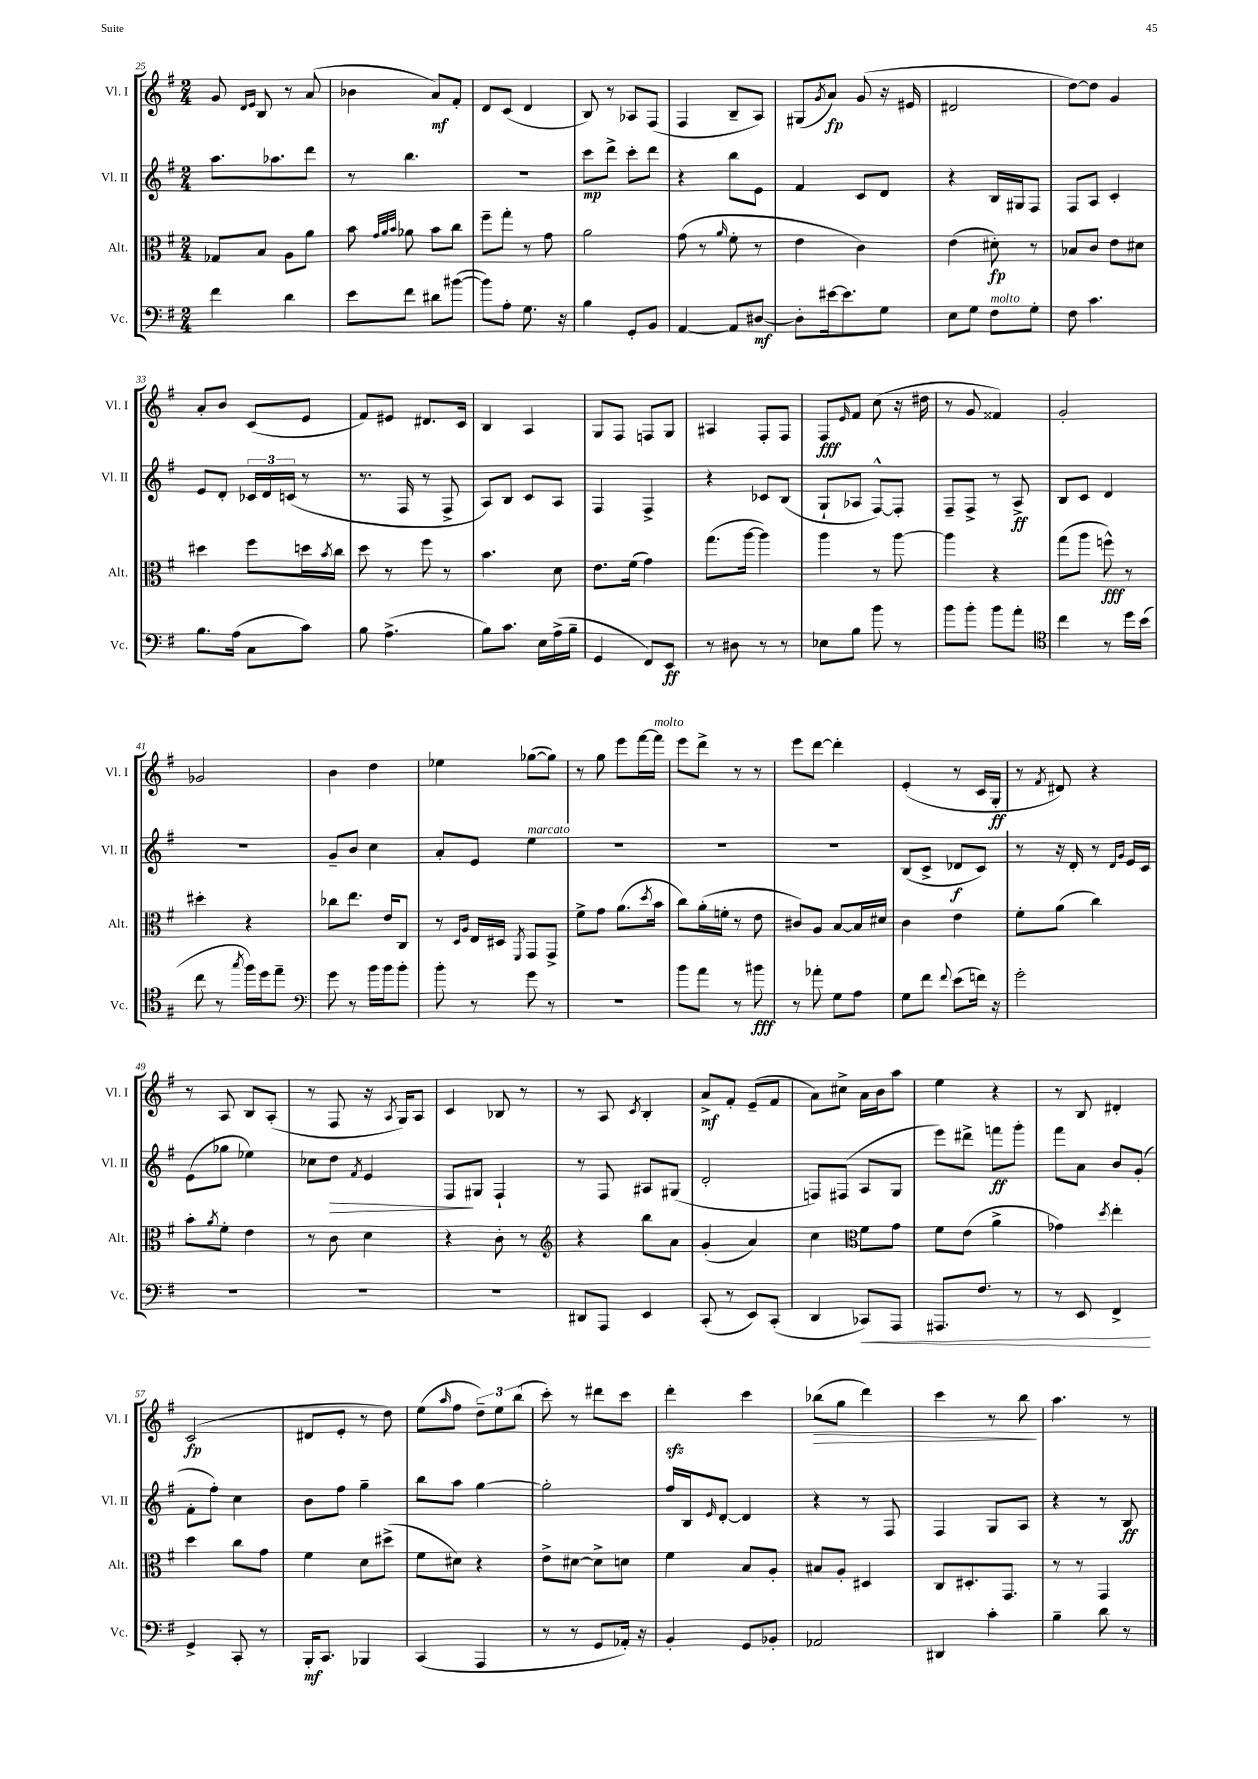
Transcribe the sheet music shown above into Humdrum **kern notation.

**kern	**kern	**kern	**kern
*staff4	*staff3	*staff2	*staff1
*clefF4	*clefC3	*clefG2	*clefG2
*k[f#]	*k[f#]	*k[f#]	*k[f#]
*M2/4	*M2/4	*M2/4	*M2/4
4f#	8G-	8.aa	8g
.	.	.	16qqd
.	.	.	16qqe
.	8B	.	8B
.	.	8.aa-	.
4d	8A	.	8r
.	8a	8ddd	(8a
=	=	=	=
8e	8b	8r	4b-
.	32qqg	.	.
.	32qqa	.	.
.	32qqb	.	.
8f#	8a-	4.bb	.
8d#	8b	.	8a)
([8b#	8cc	.	8f#'
=	=	=	=
8b#])	8ff#~	2r	8d
8A'	8gg'	.	(8c
8.G	8r	.	4d
.	8g	.	.
16r	.	.	.
=	=	=	=
4B	2a	8ccc	8B)
.	.	8ddd^	8r
8GG'	.	8ccc'	8A-
8BB	.	8ddd	(8F#
=	=	=	=
[4AA	(8g	4r	4F#
.	8r	.	.
.	16qqa	.	.
8AA]	8f#'	8bb	8B~
[8D#	8r	8e	8A)
=	=	=	=
8D#']	4e	4f#	(8G#
.	.	.	8qg
[16e#	.	.	8a)
8.e#]	.	.	.
.	4c)	8c	(8g
8G	.	8d	16r
.	.	.	16e#
=	=	=	=
8E	(4e	4r	2d#
8G	.	.	.
8F#	8d#')	16B	.
.	.	16G#	.
8G'	8r	8F#	.
=	=	=	=
8F#	8B-	8F#	[8dd)
4.c	8c	8A	8dd]
.	8e	4c'	4g
.	8d#	.	.
=	=	=	=
8.B	4dd#	8e	8a'
.	.	8d'	8b
(16A	.	.	.
8C	8ff#	24c-	(8c
.	.	24d	.
.	.	(24c	.
8c)	16dd	8r	8e
.	8qb	.	.
.	16cc	.	.
=	=	=	=
8B	8dd	8.r	8f#)
(4.A^	8r	.	8e#
.	.	16F#	.
.	8ff#	8r	8.d#
.	8r	8F#^	.
.	.	.	16c
=	=	=	=
8B)	4.b	8A)	4B
8.c	.	8B	.
.	.	8c	4A
16E	.	.	.
(16A^	8d	8A	.
16B~	.	.	.
=	=	=	=
4GG	8.e	4F#	8G
.	.	.	8F#
.	(16f#	.	.
8FF#)	4g)	4F#^	8F
8EE	.	.	8G
=	=	=	=
8r	(8.gg	4r	4A#
8D#	.	.	.
.	[16aa	.	.
8r	4aa])	8c-	8F#'
8r	.	(8B	8F#
=	=	=	=
8E-	4aa	8G`	8F#
.	.	.	16qqe
8B	.	8A-	8f#
8b	8r	[8F#^^)	(8cc
8r	[8aa	8F#']	16r
.	.	.	16dd#
=	=	=	=
8b	4aa]	8F#~	8r
8b'	.	8F#^	8g
8b	4r	8r	4f##)
8a'	.	8A^	.
=	=	=	=
*clefC4	*	*	*
4cc	(8gg	8B	2g'
.	8aa	8c	.
8r	8ff^^)	4d	.
16dd	8r	.	.
(16b	.	.	.
=	=	=	=
8cc	4dd#'	2r	2g-
8r	.	.	.
8qgg	.	.	.
16ff#)	4r	.	.
16dd	.	.	.
8ee~	.	.	.
=	=	=	=
*clefF4	*	*	*
8g	8cc-	8g~	4b
8r	8.ee	8b	.
16b	.	4cc	4dd
16b	16e	.	.
8b'	8C	.	.
=	=	=	=
8b'	8r	8a'	4ee-
.	16qqD	.	.
.	16qqA	.	.
8r	16E	8e	.
.	16D#	.	.
.	8qFF#	.	.
8g	8GG	4ee	([8gg-
8r	8GG^	.	8gg-])
=	=	=	=
2r	8f#^	2r	8r
.	8g	.	8gg
.	(8.a	.	8eee
.	.	.	[16fff#
.	8qdd	.	.
.	16b	.	16fff#]
=	=	=	=
8b	8cc)	2r	8eee
8a	(16a'	.	8ddd^
.	16f'	.	.
8r	8r	.	8r
8b#	8e	.	8r
=	=	=	=
8r	8c#)	2r	8eee
8a-'	8A	.	[8ddd
8G	[8B	.	4ddd']
8A	16B]	.	.
.	16d#	.	.
=	=	=	=
8G	4c	(8B	(4e'
8f#	.	8c^	.
8qqf#	.	.	.
(8e	4e	8d-	8r
16f)	.	8c)	16c
16r	.	.	16G'
=	=	=	=
2g'	8f#'	8r	8r
.	.	.	8qf#
.	(8a	16r	8d#)
.	.	16d'	.
.	4cc)	8r	4r
.	.	16qqd	.
.	.	16qqg	.
.	.	16e	.
.	.	16c	.
=	=	=	=
2r	8b'	(8e	8r
.	8qa	.	.
.	8f#'	8gg-	8A
.	4e	4ee-)	8B
.	.	.	(8A'
=	=	=	=
2r	8r	8cc-	8r
.	8c	8dd	8F#
.	.	8qf#	.
.	4d	4e	16r
.	.	.	8qA
.	.	.	16G)
.	.	.	8A
=	=	=	=
2r	4r	8F#	4c
.	.	8G#	.
.	8c'	4F#`	8B-
.	8r	.	8r
=	=	=	=
*	*clefG2	*	*
8DD#	4r	8r	8r
8AAA	.	8F#	8A
.	.	.	8qc
4EE	8bb	8A#	4B'
.	8a	(8G#	.
=	=	=	=
(8CC'	(4g'	2d'	8a^
8r	.	.	8f#'
8EE)	4a)	.	(8e~
(8CC'	.	.	8f#
=	=	=	=
4DD	4cc	8F)	8a)
.	.	(8F#	8cc#^
*	*clefC3	*	*
8CC-)	8f#	8A	16a
.	.	.	16b
8AAA	8g	8G	8aa
=	=	=	=
8.AAA#	8f#	8eee)	4ee
.	(8e	8ddd#^	.
8.F#	.	.	.
.	4a^	8fff	4r
8r	.	8ggg'	.
=	=	=	=
8r	4g-)	8fff#	8r
8EE	.	8a	8B
.	8qdd	.	.
4FF#^	4ee'	8b	4d#'
.	.	(8g'	.
=	=	=	=
4GG^	4dd	8f#'	(2c
.	.	8ff#')	.
8CC'	8cc	4cc	.
8r	8g	.	.
=	=	=	=
16BBB'	4f#	8b	8d#
8.CC	.	.	.
.	.	8ff#	8e'
4BBB-	8d	4gg~	8r
.	(8dd#^	.	8dd)
=	=	=	=
(4CC	8f#	8bb	(8ee
.	.	.	16qqaa
.	8d#)	8aa	8ff#
4AAA	4r	[4gg	12dd~)
.	.	.	12ee
.	.	.	(12bb
=	=	=	=
8r	8e^	2gg']	8ccc')
8r	[8d#	.	8r
8GG	8d#^]	.	8ddd#
16AA-')	8d	.	8ccc
16r	.	.	.
=	=	=	=
4BB'	4f#	16ff#	4ddd'
.	.	16B	.
.	.	16qqe	.
.	.	[8d'	.
8GG	8B	4d]	4ccc
8BB-'	8A'	.	.
=	=	=	=
2AA-	8B#	4r	(8bb-
.	8A'	.	8gg
.	4D#	8r	4ddd)
.	.	8F#	.
=	=	=	=
4DD#	8C	4F#	4ccc
.	8.D#'	.	.
4c'	.	8G	8r
.	8.GG	.	.
.	.	8A	8bb
=	=	=	=
4B~	8r	4r	4.aa
.	8r	.	.
8d	4GG	8r	.
8r	.	8B	8r
==	==	==	==
*-	*-	*-	*-
